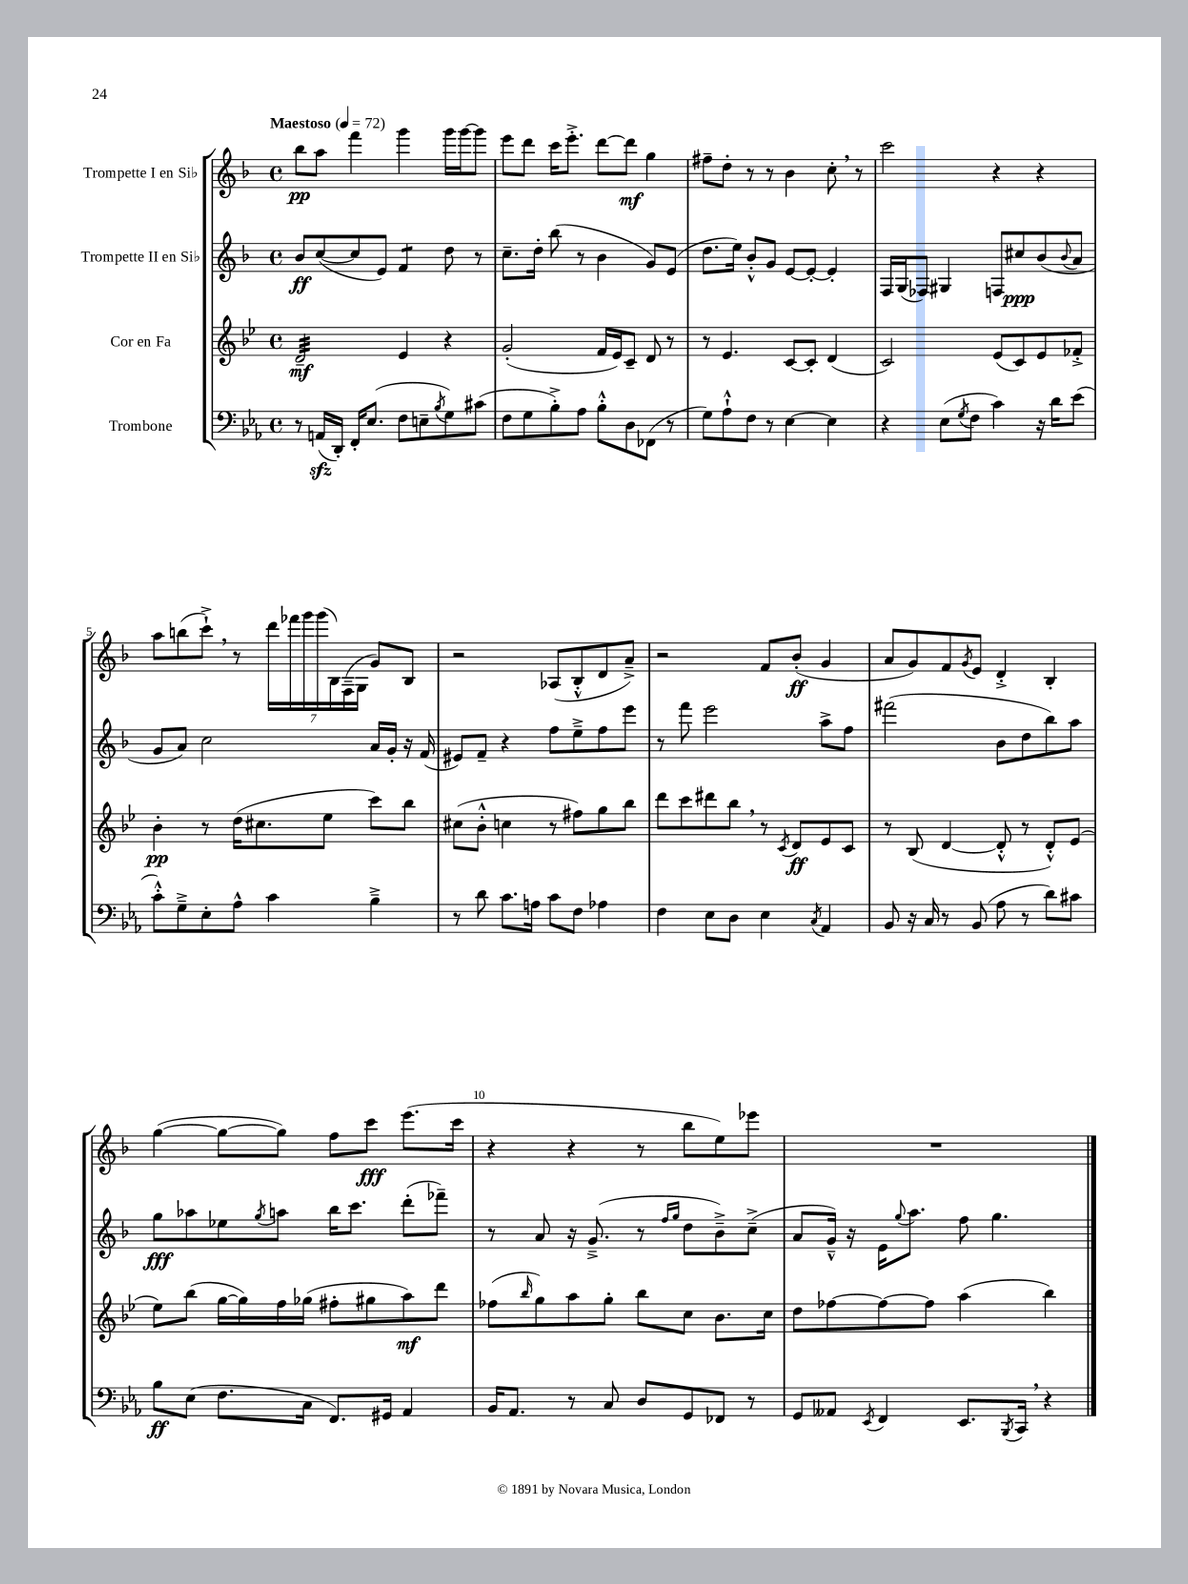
<<
\new StaffGroup <<
\new Staff = "s0" \with { instrumentName = "Trompette I en Sib" } {
    \clef treble \key f \major \defaultTimeSignature \time 4/4 \tempo "Maestoso" 4 = 72
    bes''8\pp a''8 f'''4 g'''4 g'''16 g'''16~ g'''8 |
    e'''8 d'''8 c'''16 e'''8.-.-> d'''8~ d'''8\mf g''4 |
    fis''8-- d''8-. r8 r8 bes'4 c''8-. \breathe r8 |
    c'''2 r4 r4 |
    a''8 b''8( c'''8-!->) \breathe r8 \tuplet 7/4 { d'''16 fes'''16 g'''16 g'''16( bes16) f16--( g16 } g'8) bes8 |
    r2 aes8( bes8-.-^ d'8 a'8--->) |
    r2 f'8 bes'8-.\ff( g'4 |
    a'8 g'8) f'8 \acciaccatura { g'8 } e'8 d'4-.-> bes4-. |
    g''4~( g''8~ g''8) f''8 c'''8\fff e'''8.( c'''16 |
    r4 r4 r8 bes''8 e''8) ees'''8 |
    R1 \bar "|." |
}
\new Staff = "s1" \with { instrumentName = "Trompette II en Sib" } {
    \clef treble \key f \major \defaultTimeSignature \time 4/4
    bes'8\ff c''8~( c''8 e'8) f'4:8 d''8 r8 |
    c''8.-- d''16-. bes''8( r8 bes'4 g'8) e'8( |
    d''8. e''16) bes'8-.-^ g'8 e'8~ e'8~-. e'4-. |
    f16 g16( fes8) gis4 f8 cis''8\ppp bes'8( \appoggiatura { bes'8 } a'8 |
    g'8 a'8) c''2 a'16 g'16-. r16 f'16( |
    eis'8) f'8-- r4 f''8 e''8---> f''8 e'''8 |
    r8 f'''8 e'''2 a''8-> f''8 |
    fis'''2( bes'8 d''8 bes''8) a''8 |
    g''8\fff aes''8 ees''8 \acciaccatura { g''8 } a''8 bes''16 c'''8. d'''8-.( fes'''8--) |
    r8 a'8 r16 g'8.--->( r8 \grace { f''16 g''16 } d''8 bes'8--->) c''8--->( |
    a'8 g'16---^) r16 e'16 \appoggiatura { g''8 } a''8. f''8 g''4. \bar "|." |
}
\new Staff = "s2" \with { instrumentName = "Cor en Fa" } {
    \clef treble \key bes \major \defaultTimeSignature \time 4/4
    d'2:32--\mf ees'4 r4 |
    g'2-.( f'16 ees'16) c'8-- d'8 r8 |
    r8 ees'4. c'8~ c'8-. d'4( |
    c'2) ees'8( c'8) ees'8 fes'8-.-> |
    bes'4-.\pp r8 d''16( cis''8. ees''8 c'''8) bes''8 |
    cis''8( bes'8-.-^ c''4 r8 fis''8) g''8 bes''8 |
    d'''8 c'''8 dis'''8 bes''8 \breathe r8 \acciaccatura { c'8 } d'8\ff ees'8 c'8 |
    r8 bes8( d'4~ d'8-.-^ r8 d'8-.-^) ees'8( |
    ees''8) bes''8( g''16~ g''16) f''16 ges''16( fis''8-. gis''8 a''8\mf) d'''8 |
    fes''8( \grace { bes''16 } g''8) a''8 g''8-. bes''8 c''8 bes'8. c''16 |
    d''8 fes''8~ fes''8~ fes''8 a''4( bes''4) \bar "|." |
}
\new Staff = "s3" \with { instrumentName = "Trombone" } {
    \clef bass \key ees \major \defaultTimeSignature \time 4/4
    r8 a,16\sfz( d,16-.) f,16-. ees8.( f8 e8-- \acciaccatura { bes8 } g8) cis'8( |
    f8 g8 bes8-.->) aes8 bes8-.-^ d8 fes,8( r8 |
    g8) aes8-!-^ f8 r8 ees4~ ees4 |
    r4 ees8( \acciaccatura { g8 } f8 c'4) r16 d'16 ees'8( |
    c'8-.-^) g8---> ees8-. aes8-^ c'4 bes4---> |
    r8 d'8 c'8. a16 c'8 f8 aes4 |
    f4 ees8 d8 ees4 \acciaccatura { c8 } aes,4 |
    bes,8 r16 c16 r8 bes,8( aes8 r8 d'8) cis'8 |
    bes8\ff ees8( f8. c16 f,8.) gis,16 aes,4 |
    bes,16 aes,8. r8 c8 d8 g,8 fes,8 r8 |
    g,8 aeses,8 \acciaccatura { ees,8 } f,4 ees,8. \acciaccatura { bes,,8 } c,16 \breathe r4 \bar "|." |
}
>>
>>
\layout { \context { \Score \override BarNumber.break-visibility = ##(#f #t #t) barNumberVisibility = #(every-nth-bar-number-visible 5) } }
